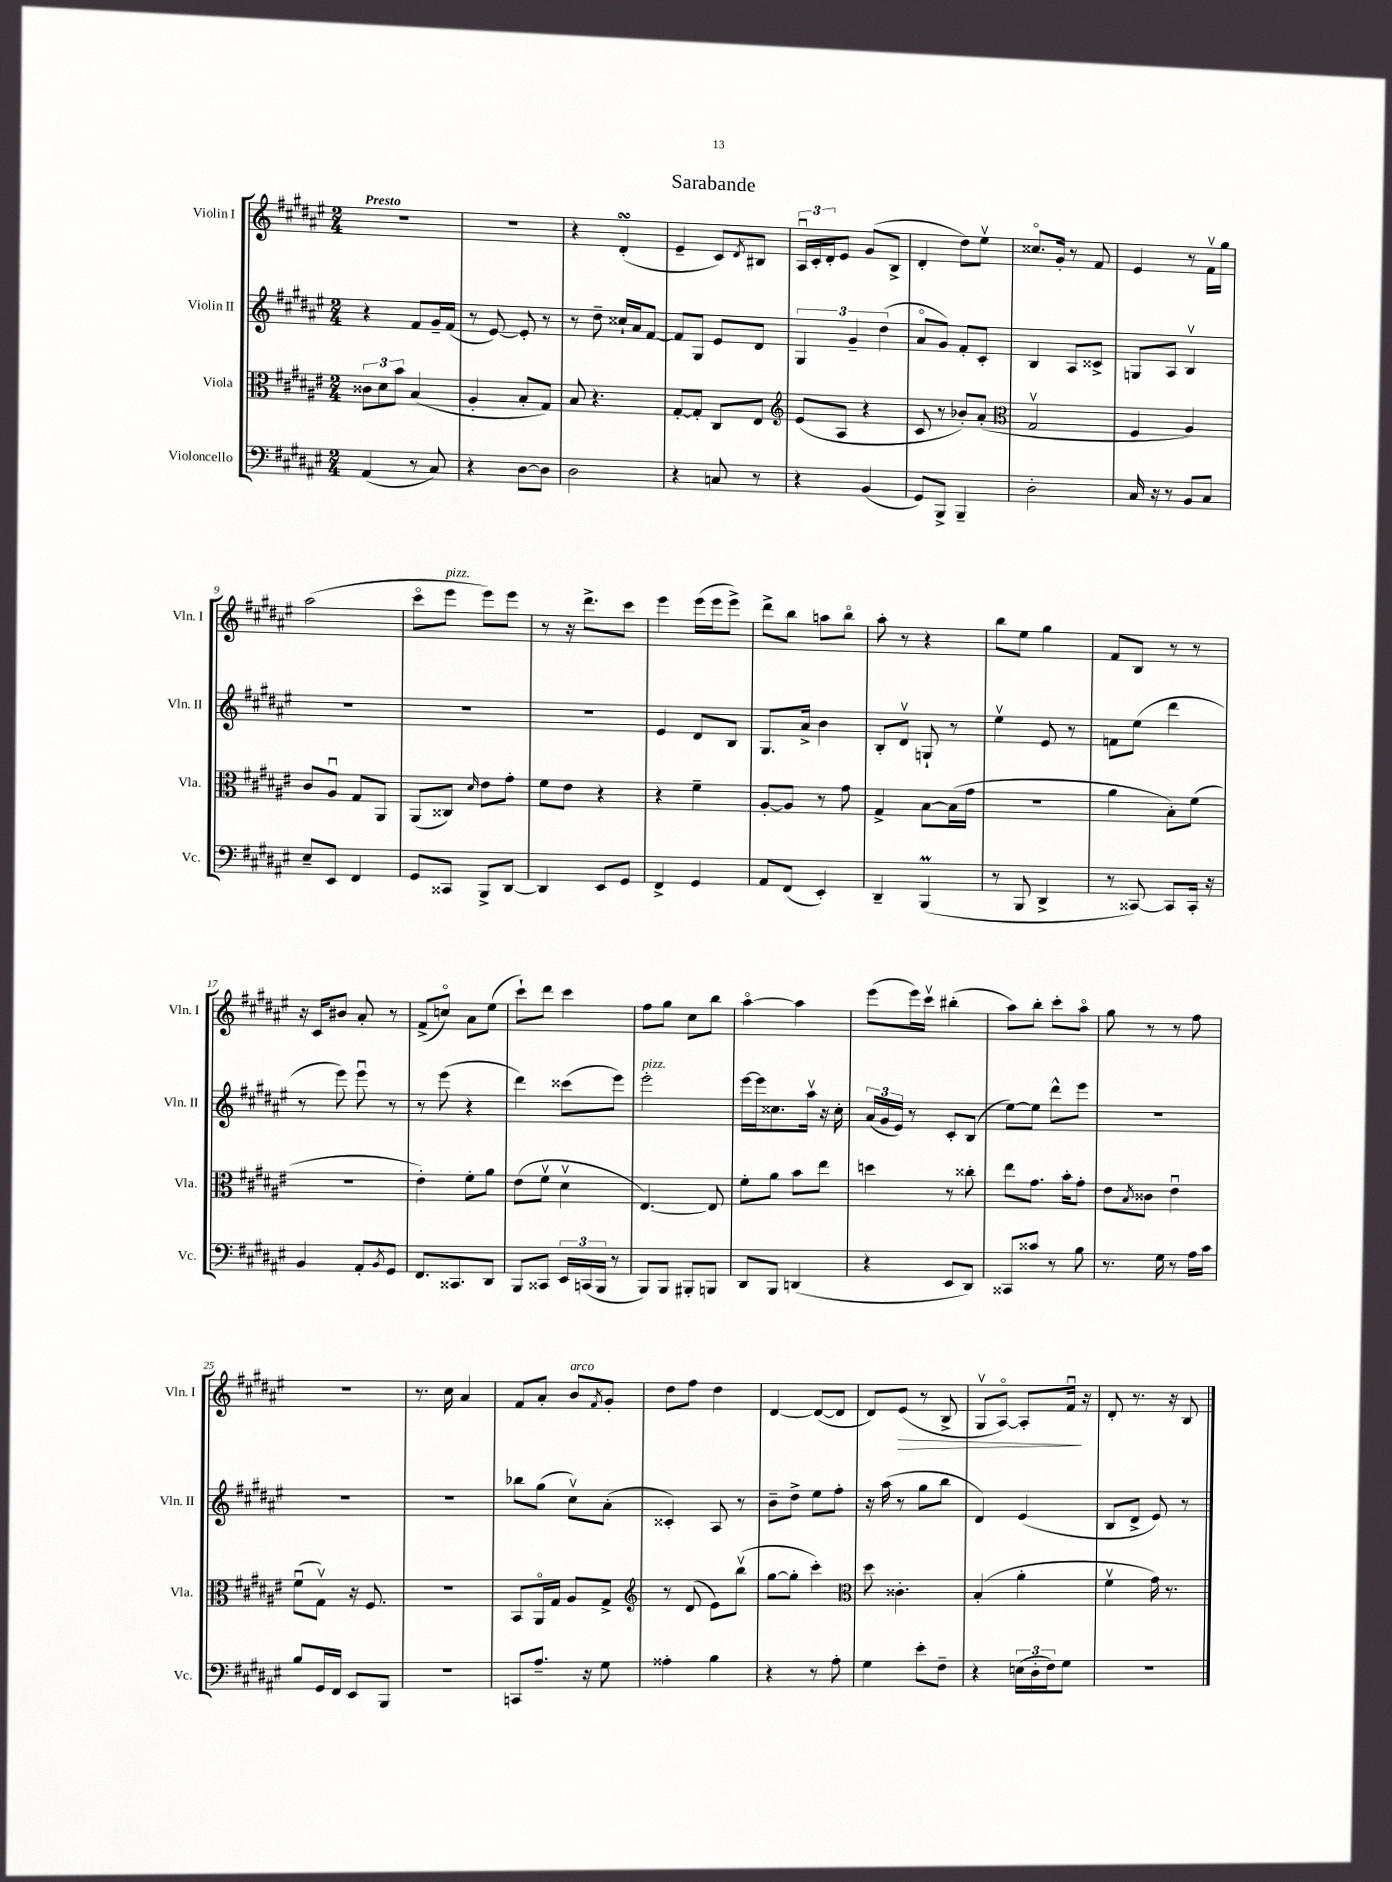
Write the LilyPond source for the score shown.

\header { title = "Sarabande" }
<<
\new StaffGroup <<
\new Staff = "s0" \with { instrumentName = "Violin I" shortInstrumentName = "Vln. I" } {
    \clef treble \key fis \major \numericTimeSignature \time 2/4 \tempo "Presto"
    r2 |
    r2 |
    r4 dis'4-.\turn( |
    eis'4-- cis'8) \acciaccatura { dis'8 } bis8 |
    \tuplet 3/2 { ais16\downbow cis'16-. dis'16-. } eis'8 gis'8( b8-> |
    dis'4-. dis''8) eis''8\upbow |
    cisis''8.\flageolet gis'16-. r8 fis'8 |
    eis'4 r8 fis'16\upbow gis''16 |
    ais''2( |
    cis'''8\flageolet eis'''8^\markup { \italic "pizz." } eis'''8) eis'''8 |
    r8 r16 dis'''8.-> cis'''8 |
    eis'''4 eis'''16( eis'''16 eis'''8->) |
    dis'''8-> b''8 a''8 b''8\flageolet |
    ais''8-. r8 r4 |
    b''8 eis''8 gis''4 |
    fis'8 b8 r8 r8 |
    r16 cis'16 bis'8 ais'8-. r8 |
    fis'8->( c''8\flageolet) ais'8 eis''8( |
    cis'''8-!) dis'''8 cis'''4 |
    fis''8 gis''8 cis''8 b''8 |
    ais''4~\flageolet ais''4 |
    eis'''8( eis'''16) cis'''16\upbow bis''4-.( |
    ais''8) b''8-. cis'''8-. ais''8\flageolet |
    gis''8 r8 r8 fis''8 |
    r2 |
    r8. cis''16 ais'4 |
    fis'8 ais'8-. b'8^\markup { \italic "arco" } \acciaccatura { fis'8 } gis'8-. |
    dis''8 fis''8 dis''4 |
    dis'4~ dis'8~( dis'8 |
    dis'8) eis'8\>( r8 b8-> |
    gis8\upbow ais8~\flageolet) ais8-. fis'16\downbow\! r16 |
    dis'8-. r8. r16 b8 \bar "|." |
}
\new Staff = "s1" \with { instrumentName = "Violin II" shortInstrumentName = "Vln. II" } {
    \clef treble \key fis \major \numericTimeSignature \time 2/4
    r4 fis'8 gis'16-- fis'16( |
    r8 eis'8~) eis'8-. r8 |
    r8 dis''8-- cisis''16-! ais'16 fis'8~ |
    fis'8 gis8 eis'8 dis'8 |
    \tuplet 3/2 { gis4 gis'4-- dis''4( } |
    ais'8\flageolet gis'8) fis'8-. cis'8-. |
    b4 ais8 cisis'8-> |
    g8 ais8 b4\upbow |
    R2 |
    R2 |
    R2 |
    eis'4 dis'8 b8 |
    gis8. ais'16-> b'4 |
    b8-. dis'8\upbow g8-! r8 |
    eis''4\upbow eis'8 r8 |
    f'8 eis''8( dis'''4 |
    r8 eis'''8) eis'''8\downbow r8 |
    r8 eis'''8( r4 |
    dis'''4) cisis'''8( eis'''8) |
    eis'''2-.^\markup { \italic "pizz." } |
    eis'''16~ eis'''16 cisis''8. ais''16\upbow r16 cisis''16-. |
    \tuplet 3/2 { ais'16( gis'16 eis'16) } r8 cis'8-. b8( |
    eis''8~) eis''8 dis'''8-^ eis'''8 |
    R2 |
    R2 |
    R2 |
    bes''8 gis''8( cis''8\upbow) ais'8-.( |
    cisis'4-.) ais8 r8 |
    b'8-- dis''8-> eis''8 fis''8-. |
    r16 ais''16( r8 gis''8 b''8 |
    dis'4) eis'4( |
    b8 dis'8-> eis'8) r8 \bar "|." |
}
\new Staff = "s2" \with { instrumentName = "Viola" shortInstrumentName = "Vla." } {
    \clef alto \key fis \major \numericTimeSignature \time 2/4
    \tuplet 3/2 { cisis'8 dis'8 b'8 } b4( |
    ais4-. b8-. gis8) |
    b8 r4. |
    gis8~-. gis8-. cis8 eis8 |
    \clef treble eis'8( ais8 r4 |
    cis'8 r8 bes'8-.) ais'8-.( |
    \clef alto gis2\upbow |
    fis4 ais4) |
    cis'8 ais8\downbow gis8 ais,8 |
    ais,8( cisis8) \grace { dis'16 } eis'8 gis'8-. |
    fis'8 eis'8 r4 |
    r4 fis'4-- |
    ais8~-. ais8 r8 gis'8 |
    gis4-> b8~ b16( gis'16 |
    R2 |
    ais'4 b8-.) fis'8( |
    R2 |
    eis'4-.) fis'8-. ais'8 |
    eis'8( fis'8\upbow dis'4\upbow |
    eis4.~) eis8 |
    fis'8-. ais'8 b'8 eis''8 |
    d''4 r8 cisis''8-. |
    eis''8 gis'8. b'16-. gis'8-. |
    eis'8 \acciaccatura { b8 } cisis'8 eis'4\downbow |
    fis'8\downbow( gis8\upbow) r16 fis8. |
    R2 |
    b,8 ais,16\flageolet gis16 ais8 gis8-> |
    \clef treble r8 dis'8( eis'8) b''8\upbow( |
    gis''8~ gis''8-. cis'''4-.) |
    \clef alto dis''8 cisis'4.-. |
    b4-.( ais'4-. |
    fis'4\upbow gis'16) r8. \bar "|." |
}
\new Staff = "s3" \with { instrumentName = "Violoncello" shortInstrumentName = "Vc." } {
    \clef bass \key fis \major \numericTimeSignature \time 2/4
    ais,4( r8 cis8) |
    r4 dis8~ dis8 |
    dis2 |
    r4 c8 r8 |
    r4 b,4( |
    gis,8) b,,8-> b,,4-- |
    dis2-. |
    cis16 r16 r8 b,8 cis8 |
    eis8-- eis,8 fis,4 |
    gis,8 cisis,8 b,,8-> dis,8~ |
    dis,4 eis,8 gis,8 |
    fis,4-> gis,4 |
    ais,8 fis,8( eis,4-.) |
    dis,4-- b,,4\prall( |
    r8 b,,8 dis,4-> |
    r8 cisis,8~) cisis,8 cisis,16-. r16 |
    b,4 ais,8-. \acciaccatura { b,8 } gis,8 |
    fis,8. cisis,8. dis,8 |
    b,,8 cisis,8 \tuplet 3/2 { eis,16 c,16( b,,16 } r8 |
    b,,8) b,,8 bis,,8-. b,,8 |
    dis,8 b,,8 d,4( |
    r4 eis,8 dis,8) |
    cisis,8 cisis'8 r8 b8 |
    r8. gis16 r8 ais16 cis'16 |
    b8 gis,16 fis,16 eis,8 b,,8 |
    R2 |
    c,8 ais8.-- r16 gis8 |
    aisis4-. b4 |
    r4 r8 ais8-. |
    gis4 eis'8-. fis8-- |
    r4 \tuplet 3/2 { e16( dis16-. fis16) } gis8 |
    r2 \bar "|." |
}
>>
>>
